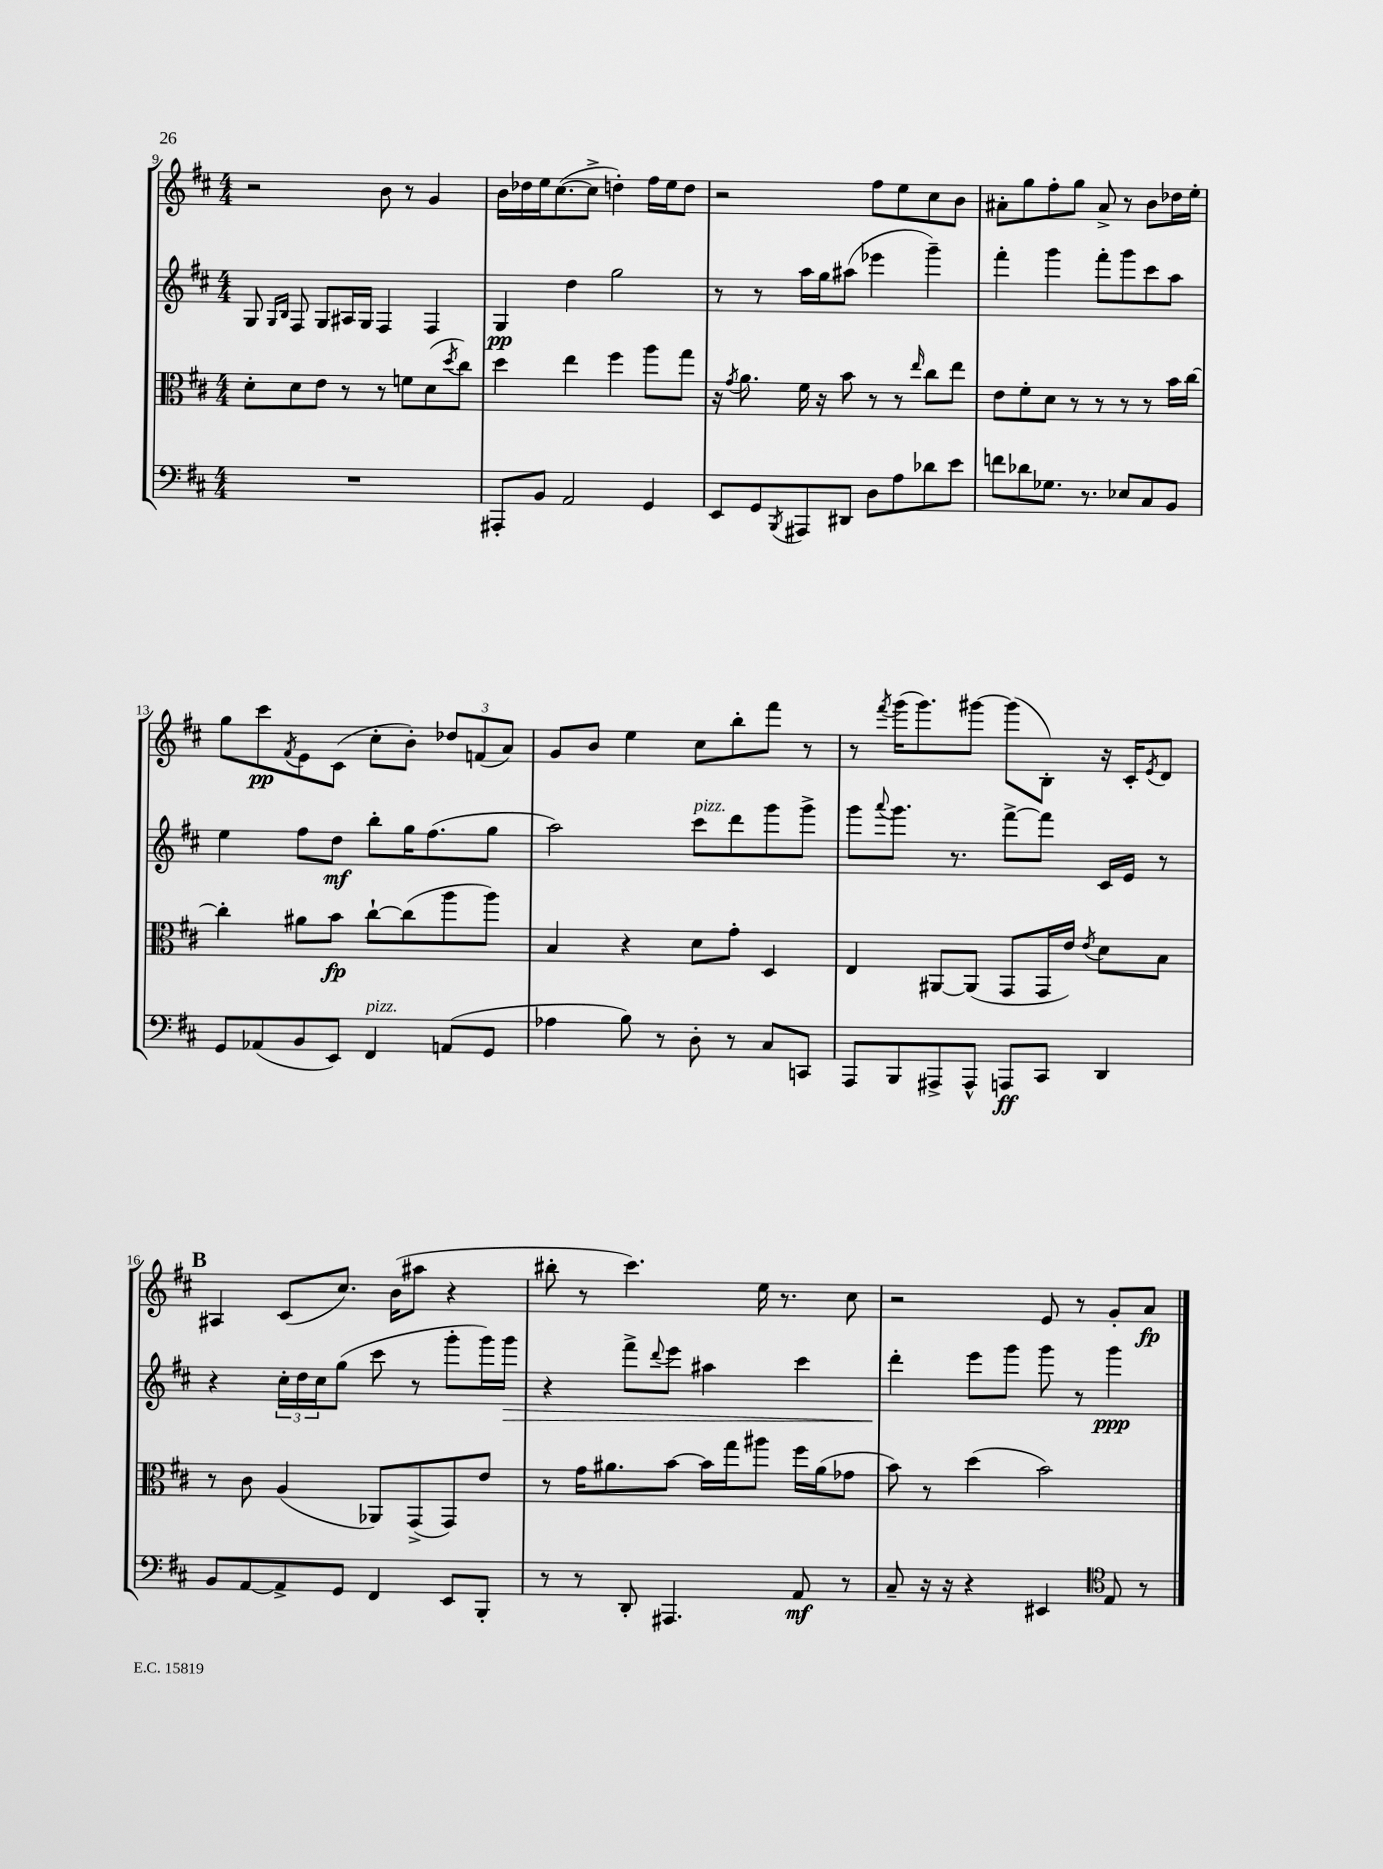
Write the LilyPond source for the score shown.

<<
\new StaffGroup <<
\new Staff = "s0" {
    \clef treble \key d \major \numericTimeSignature \time 4/4
    r2 b'8 r8 g'4 |
    b'16 des''16 e''16 cis''8.~( cis''8-> d''4-.) fis''16 e''16 d''8 |
    r2 fis''8 e''8 cis''8 b'8 |
    ais'8-. g''8 fis''8-. g''8 ais'8-> r8 b'8 des''16 e''16-. |
    g''8 cis'''8\pp \acciaccatura { fis'8 } e'8 cis'8( cis''8-. b'8-.) \tuplet 3/2 { des''8 f'8( a'8) } |
    g'8 b'8 e''4 cis''8 b''8-. fis'''8 r8 |
    r8 \acciaccatura { fis'''8 } g'''16( g'''8.) gis'''8~ gis'''8( b8-.) r16 cis'16-. \acciaccatura { e'8 } d'8 |
    \mark \markup { \bold "B" } ais4 cis'8( cis''8.) b'16( ais''8 r4 |
    bis''8-. r8 cis'''4.) e''16 r8. cis''8 |
    r2 e'8 r8 g'8-. a'8\fp \bar "|." |
}
\new Staff = "s1" {
    \clef treble \key d \major \numericTimeSignature \time 4/4
    g8 \grace { g16 b16 } fis8 g8 ais16 g16 fis4 fis4 |
    g4\pp d''4 g''2 |
    r8 r8 a''16 g''16 ais''8( ees'''4 g'''4--) |
    fis'''4-. g'''4 fis'''8-. g'''8 cis'''8 a''8 |
    e''4 fis''8 d''8\mf b''8-. g''16 fis''8.( g''8 |
    a''2) cis'''8^\markup { \italic "pizz." } d'''8 g'''8 g'''8-> |
    g'''8 \appoggiatura { a'''8 } g'''8. r8. fis'''8~-> fis'''8 cis'16 e'16 r8 |
    \mark \markup { \bold "B" } r4 \tuplet 3/2 { cis''16-. d''16 cis''16 } g''8( cis'''8 r8 g'''8-. g'''16) g'''16\> |
    r4 fis'''8-> \appoggiatura { d'''8 } e'''8 ais''4 cis'''4 |
    d'''4-.\! e'''8 g'''8 g'''8 r8 g'''4\ppp \bar "|." |
}
\new Staff = "s2" {
    \clef alto \key d \major \numericTimeSignature \time 4/4
    d'8-. d'8 e'8 r8 r8 f'8 d'8( \acciaccatura { d''8 } cis''8) |
    d''4 e''4 fis''4 a''8 g''8 |
    r16 \acciaccatura { g'8 } a'8. fis'16 r16 b'8 r8 r8 \grace { e''16 } cis''8 e''8 |
    e'8 fis'8-. d'8 r8 r8 r8 r8 b'16 cis''16~ |
    cis''4-. ais'8 b'8\fp cis''8~-! cis''8( a''8 a''8) |
    b4 r4 d'8 g'8-. d4 |
    e4 ais,8~ ais,8( g,8 g,16 e'16) \acciaccatura { e'8 } d'8 b8 |
    \mark \markup { \bold "B" } r8 cis'8 a4( aes,8) g,8->( g,8) e'8 |
    r8 g'16 ais'8. b'8~ b'16 g''16 ais''8 fis''16 ais'16( ges'8 |
    b'8) r8 d''4( b'2) \bar "|." |
}
\new Staff = "s3" {
    \clef bass \key d \major \numericTimeSignature \time 4/4
    R1 |
    ais,,8-. b,8 a,2 g,4 |
    e,8 g,8 \acciaccatura { b,,8 } ais,,8 dis,8 d8 a8 des'8 e'8 |
    f'8 des'8 ges8. r8. ees8 cis8 b,8 |
    g,8 aes,8( b,8 e,8) fis,4^\markup { \italic "pizz." } a,8( g,8 |
    aes4 b8) r8 d8-. r8 cis8 c,8 |
    a,,8 b,,8 ais,,8-> ais,,8-^ a,,8\ff cis,8 d,4 |
    \mark \markup { \bold "B" } b,8 a,8~ a,8-> g,8 fis,4 e,8 b,,8-. |
    r8 r8 d,8-. ais,,4. a,8\mf r8 |
    cis8-- r16 r16 r4 eis,4 \clef tenor e8 r8 \bar "|." |
}
>>
>>
\layout { \context { \Score currentBarNumber = #9 } }
